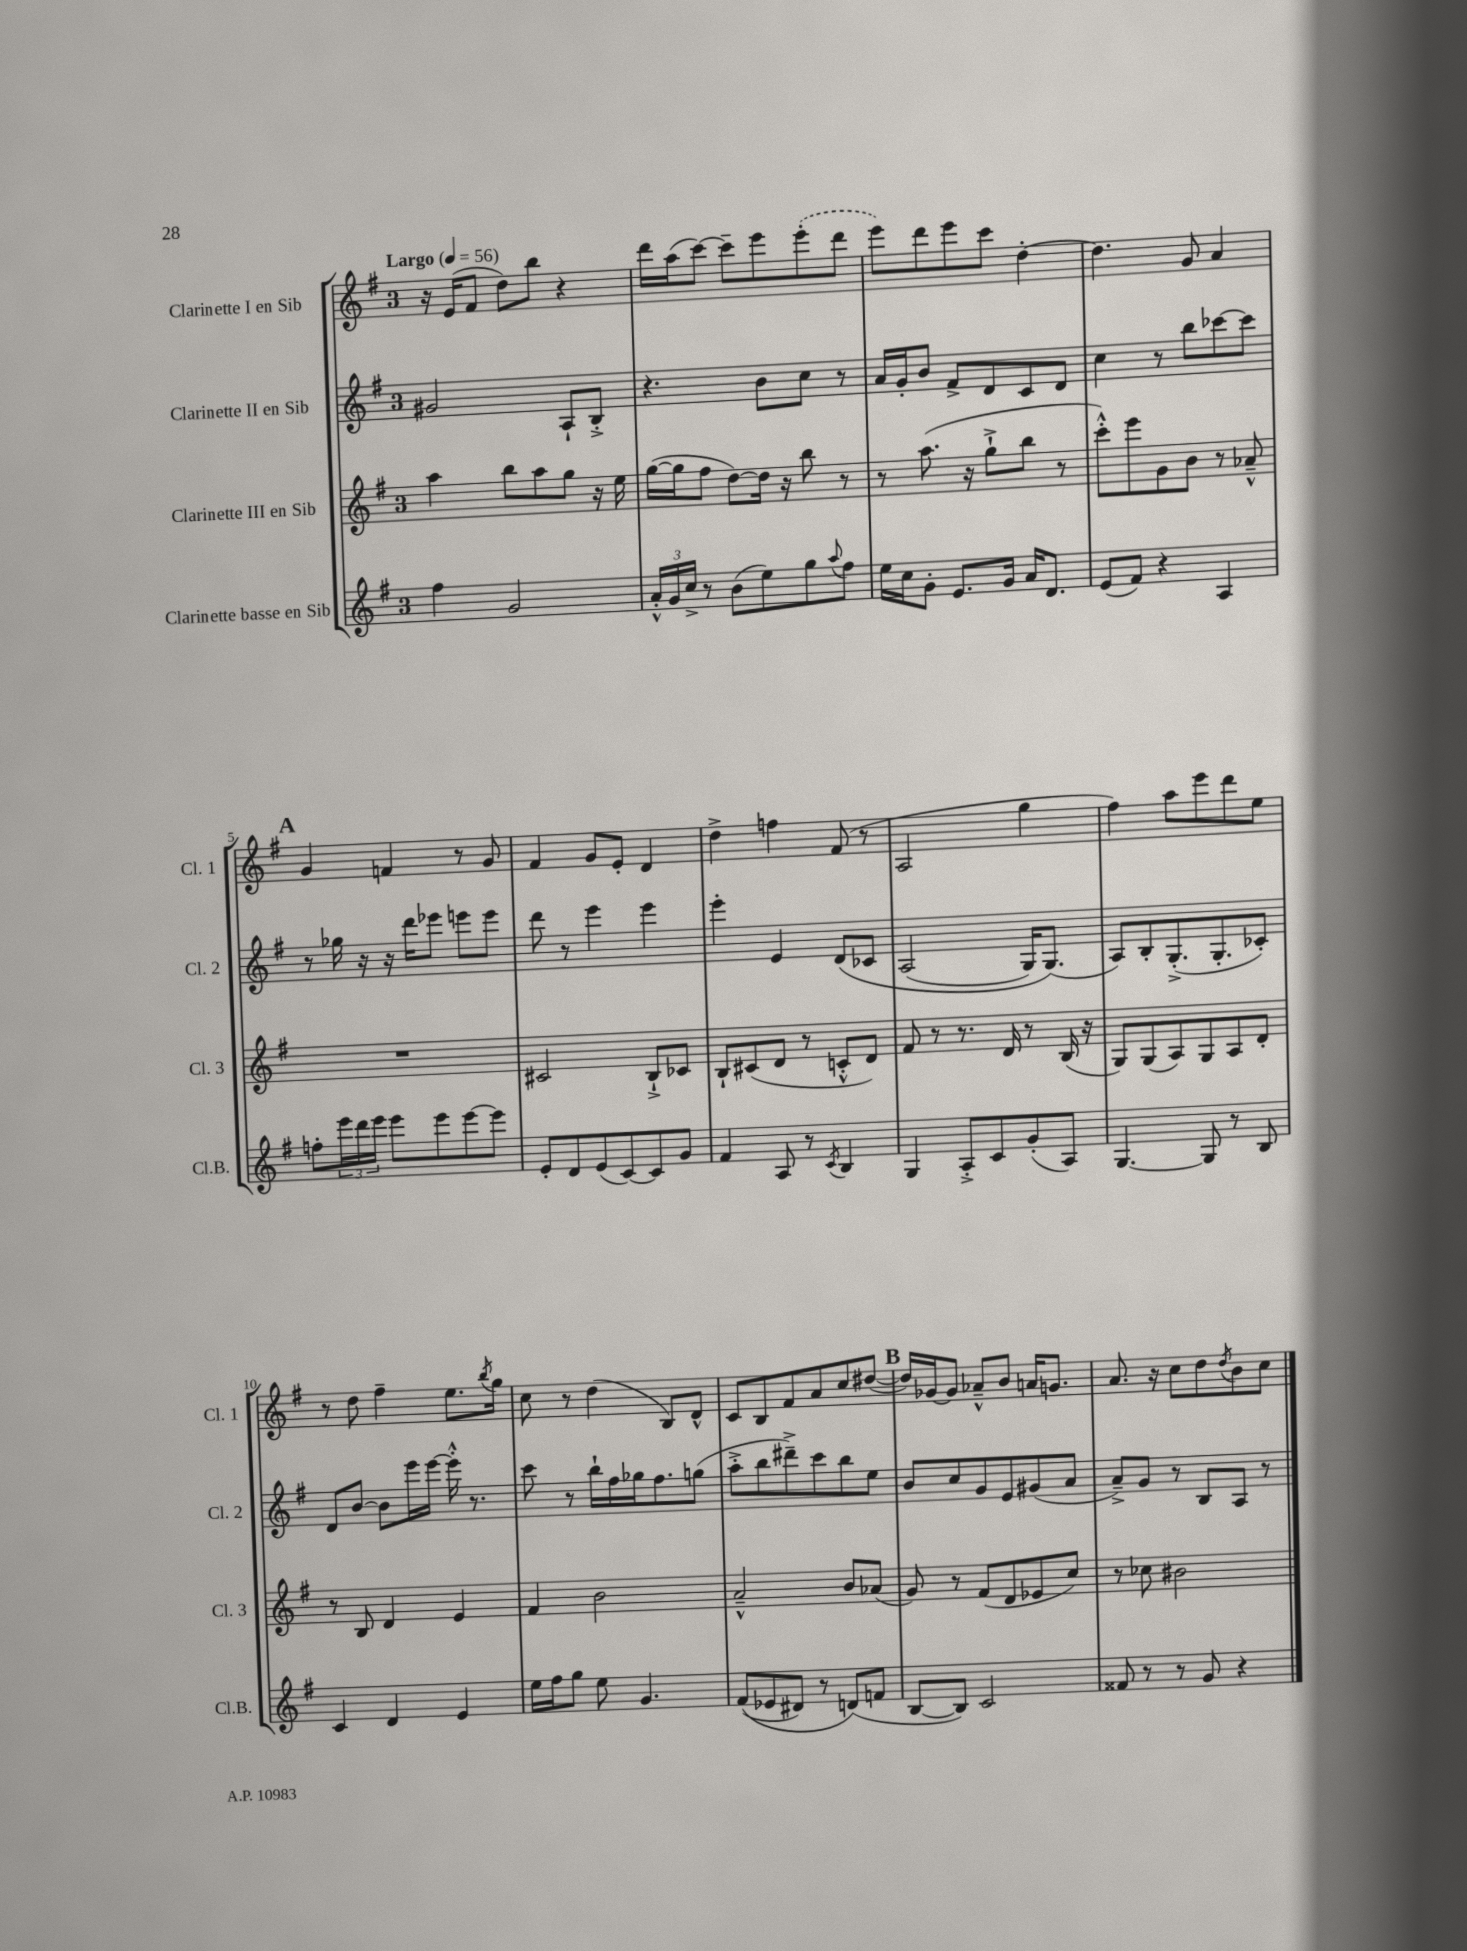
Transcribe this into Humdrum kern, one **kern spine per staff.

**kern	**kern	**kern	**kern
*staff4	*staff3	*staff2	*staff1
*clefG2	*clefG2	*clefG2	*clefG2
*k[f#]	*k[f#]	*k[f#]	*k[f#]
*M3/4	*M3/4	*M3/4	*M3/4
*MM56	*MM56	*MM56	*MM56
4ff#	4aa	2g#	16r
.	.	.	(16e
.	.	.	8f#
2g	8bb	.	8dd)
.	8aa	.	8bb
.	8gg	8A`	4r
.	16r	8B'^	.
.	16ee	.	.
=	=	=	=
24a'^^	([16gg	4.r	16ddd
24g	.	.	.
.	16gg]	.	(16aa
24cc^	.	.	.
8r	8ff#	.	[8ccc)
(8b	[8dd)	.	8ccc~]
8ee)	16dd]	8b	8eee
.	16r	.	.
8gg	8bb	8cc	(8eee'
8qqaa	.	.	.
8ff#	8r	8r	8ddd
=	=	=	=
16ee	8r	16a	8eee)
16cc	.	16g'	.
8g'	(8.aa	8b	8ddd
8.e	.	8f#^	8eee
.	16r	.	.
.	8gg`^	8d	8ccc
16g	.	.	.
16a	8bb	8c	[4dd'
8.d	.	.	.
.	8r	8d	.
=	=	=	=
(8e	8ccc'^^)	4cc	4.dd]
8f#)	8eee	.	.
4r	8g	8r	.
.	8b	8bb	8g
4A	8r	[8ccc-	4a
.	8a-~^^	8ccc-]	.
=	=	=	=
8ff'	2.r	8r	4g
24eee	.	16gg-	.
24ddd	.	.	.
.	.	16r	.
24eee	.	.	.
8eee	.	16r	4f
.	.	16ddd	.
8eee	.	8eee-	.
[8eee	.	8eee	8r
8eee]	.	8eee	8g
=	=	=	=
8e'	2c#	8ddd	4f#
8d	.	8r	.
(8e	.	4eee	8g
[8c)	.	.	8e'
8c]	8B`^	4eee	4d
8g	8c-	.	.
=	=	=	=
4f#	8B`	4eee'	4dd^
.	(8c#	.	.
8A	8d	4e	4ff
8r	8r	.	.
8qc	.	.	.
4B	8c'^^	&(8d	(8f#
.	8d)	8c-	8r
=	=	=	=
4G	8f#	(2A	2A
.	8r	.	.
8A'^	8.r	.	.
8c	.	.	.
.	16d	.	.
(8g'	8r	16G)	4gg
.	.	(8.G&)	.
8A)	(16B	.	.
.	16r	.	.
=	=	=	=
[4.G	8G)	8A)	4ff#)
.	(8G	8B'	.
.	8A)	(8.G'^	8aa
8G]	8G	.	8eee
.	.	8.G'	.
8r	8A	.	8ddd
8B	8d'	8c-')	8ee
=	=	=	=
4c	8r	8d	8r
.	8B	[8b	8dd
4d	4d	8b]	4ff#~
.	.	16eee	.
.	.	[16eee	.
4e	4e	16eee'^^]	8.ee
.	.	8.r	.
.	.	.	8qbb
.	.	.	16gg
=	=	=	=
16ee	4f#	8ccc	8cc
16ff#	.	.	.
8gg	.	8r	8r
8ee	2b	16bb`	(4dd
.	.	16ff#	.
4.g	.	16gg-	.
.	.	8.ff#	.
.	.	.	8B)
.	.	(8gg	8d^^
=	=	=	=
&((8f#	2a~^^	8aa'^	8c
8e-	.	8bb	8B
8d#)	.	8ddd#~^)	8f#
8r	.	8ccc	8a
(8d&)	8b	8bb	8cc
8f	(8a-	8ee	([8dd#
=	=	=	=
[8B	8g)	8b	16dd#])
.	.	.	[16g-
8B])	8r	8cc	8g-]
2c	(8f#	8g	8a-~^^
.	8d	8e	8b
.	8e-	(8g#	16a
.	.	.	8.g
.	8cc)	8a	.
=	=	=	=
8f##	8r	8a~^)	8.a
8r	8cc-	8g	.
.	.	.	16r
8r	2b#	8r	8cc
8g	.	8B	8dd
.	.	.	8qdd
4r	.	8A	8b
.	.	8r	8cc
==	==	==	==
*-	*-	*-	*-
